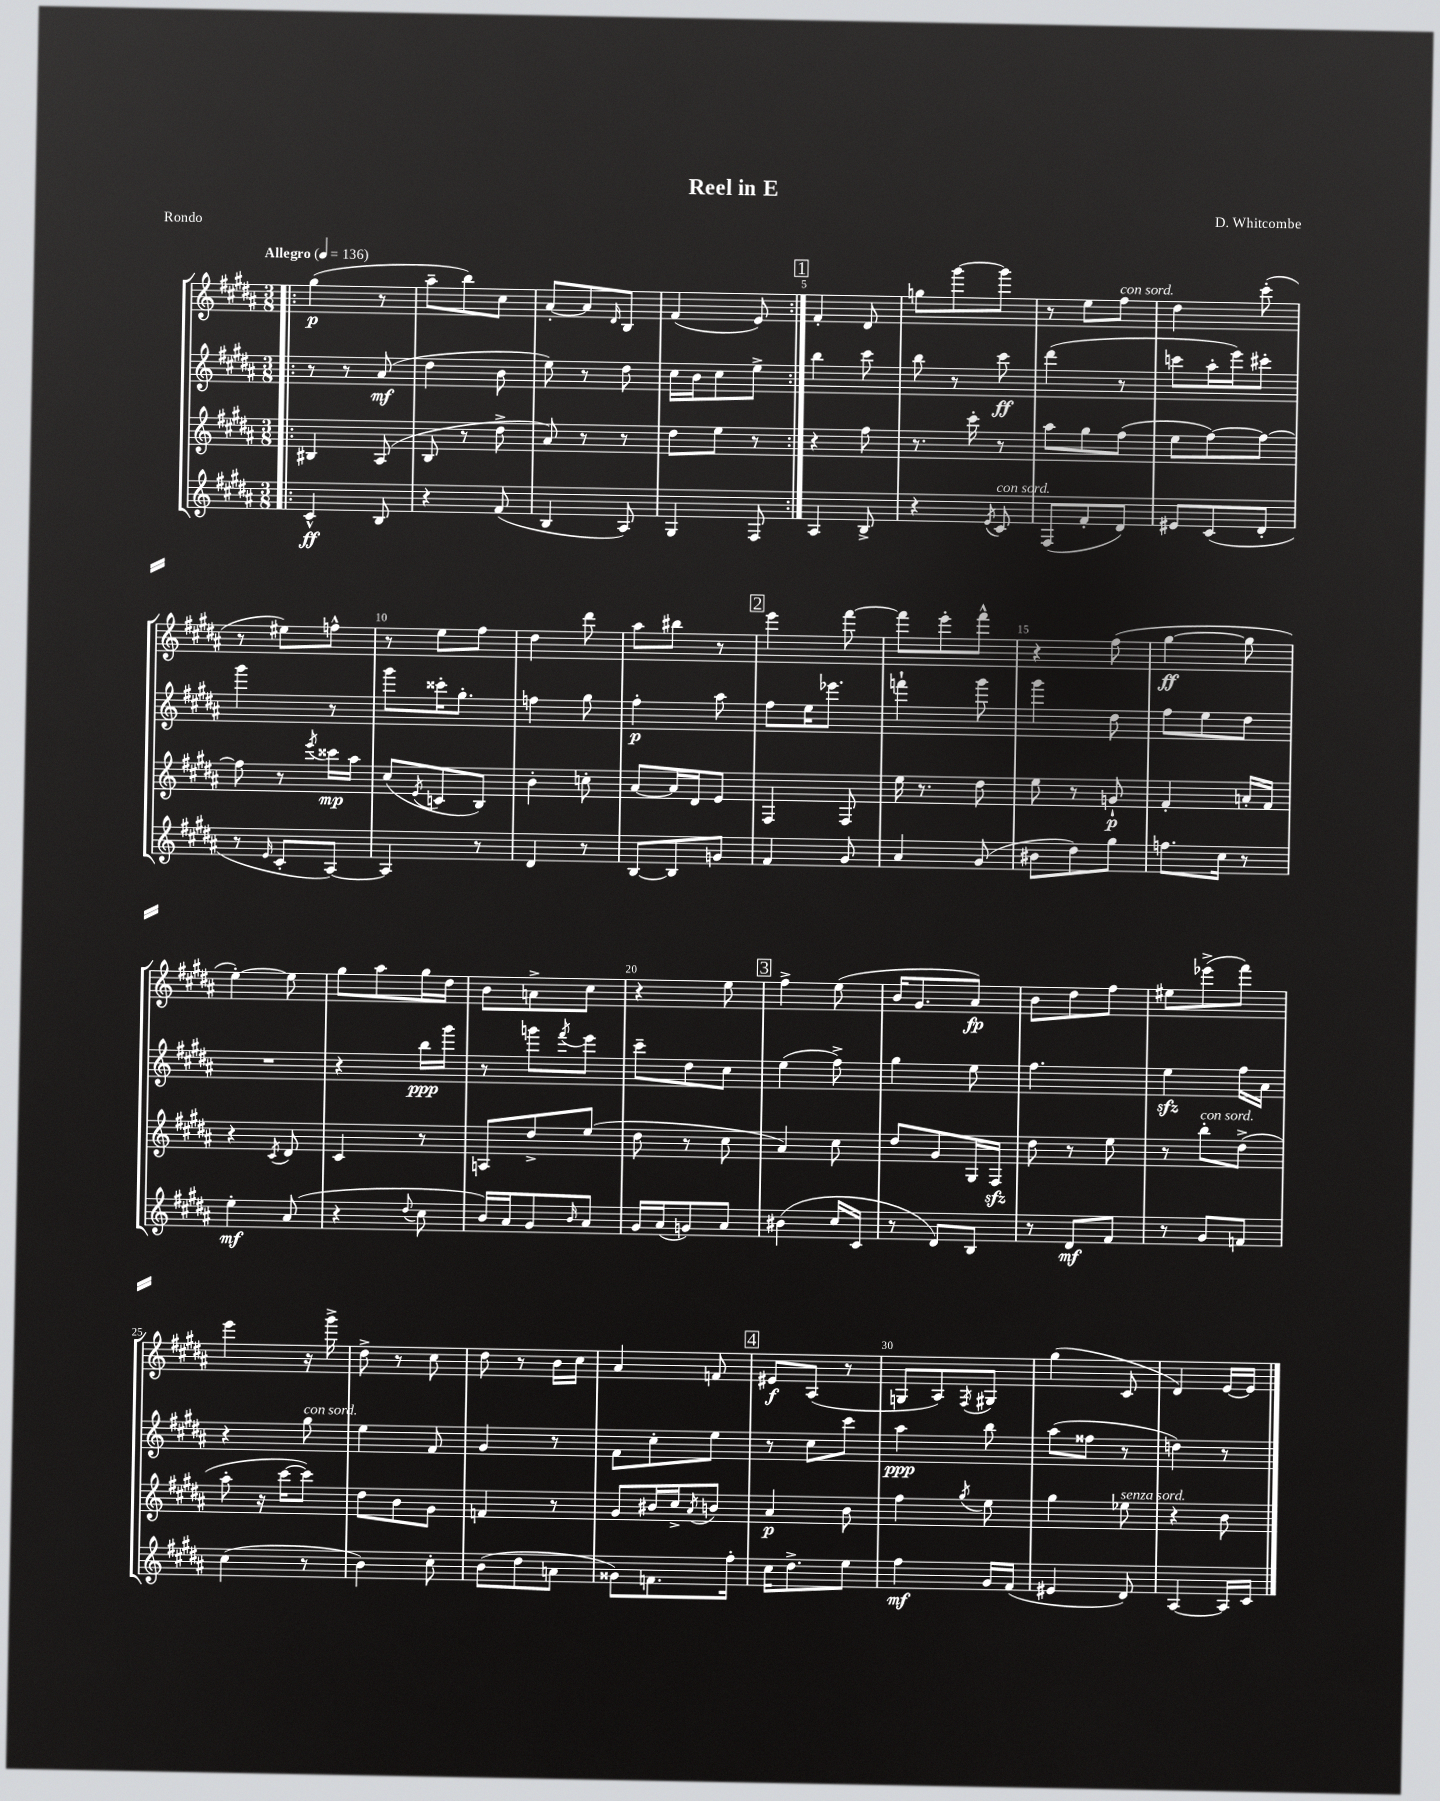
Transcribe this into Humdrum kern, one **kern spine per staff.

**kern	**dynam	**kern	**dynam	**kern	**dynam	**kern	**dynam
*part4	*part4	*part3	*part3	*part2	*part2	*part1	*part1
*staff4	*staff4	*staff3	*staff3	*staff2	*staff2	*staff1	*staff1
*clefG2	*	*clefG2	*	*clefG2	*	*clefG2	*
*k[f#c#g#d#a#]	*	*k[f#c#g#d#a#]	*	*k[f#c#g#d#a#]	*	*k[f#c#g#d#a#]	*
*M3/8	*	*M3/8	*	*M3/8	*	*M3/8	*
*MM136	*	*MM136	*	*MM136	*	*MM136	*
=1!|:	=1!|:	=1!|:	=1!|:	=1!|:	=1!|:	=1!|:	=1!|:
!	!	!	!	!	!	!LO:TX:a:B:t=Allegro	!
4c#^^/	ff	4B#X/	.	8r	.	(4gg#\	p
.	.	.	.	8r	.	.	.
8B/	.	(8A#/	.	(8a#/	mf	8r	.
=2	=2	=2	=2	=2	=2	=2	=2
4r	.	8B/	.	4dd#\	.	8aa#~\L	.
.	.	8r	.	.	.	8bb\)	.
(8f#/	.	8dd#^\	.	8b\	.	8cc#\J	.
=3	=3	=3	=3	=3	=3	=3	=3
4B/	.	8a#/)	.	8ee\)	.	[8a#'/L	.
.	.	8r	.	8r	.	8a#/]	.
.	.	.	.	.	.	16qqd#/	.
8A#/)	.	8r	.	8dd#\	.	8B/J	.
=4	=4	=4	=4	=4	=4	=4	=4
4G#/	.	8dd#\L	.	16cc#\LL	.	(4f#/	.
.	.	.	.	16b\J	.	.	.
.	.	8ee\J	.	8cc#\	.	.	.
8F#/	.	8r	.	8ee^\J	.	8e/)	.
!!LO:REH:place=s1:t=1
=5:|!	=5:|!	=5:|!	=5:|!	=5:|!	=5:|!	=5:|!	=5:|!
4A#/	.	4r	.	4bb\	.	4f#'/	.
8B^/	.	8ff#\	.	8ccc#\	.	8d#/	.
=6	=6	=6	=6	=6	=6	=6	=6
4r	.	8.r	.	8bb\	.	8ggn\L	.
.	.	.	.	8r	.	[8ggg#\	.
.	.	16ccc#'\	.	.	.	.	.
8qe/	.	.	.	.	.	.	.
!LO:TX:a:i:t=con sord.	!	!	!	!	!	!	!
8c#/	.	8r	.	8ccc#\	ff	8ggg#\J]	.
=7	=7	=7	=7	=7	=7	=7	=7
(8F#/L	.	8aa#\L	.	(4ddd#\	.	8r	.
8f#'/	.	8gg#\	.	.	.	8ee\L	.
!	!	!	!	!	!	!LO:TX:a:i:t=con sord.	!
8d#/J)	.	(8ff#\J	.	8r	.	8ff#\J	.
=8	=8	=8	=8	=8	=8	=8	=8
8e#X/L	.	8ee\L	.	8cccn\L	.	4dd#\	.
(8c#/	.	[8ff#\)	.	16aa#'\L	.	.	.
.	.	.	.	16eee\J)	.	.	.
8d#'/J	.	8ff#\J_	.	8ccc#X'\J	.	(8ccc#'\	.
!!LO:LB:g=z
=9	=9	=9	=9	=9	=9	=9	=9
8r	.	8ff#\]	.	4ggg#\	.	8r	.
16qqe/	.	.	.	.	.	.	.
8c#'/L	.	8r	.	.	.	8ee#X\L)	.
.	.	8qeee/	.	.	.	.	.
[8A#/J)	.	16ccc##X\LL	mp	8r	.	8ffn^^\J	.
.	.	16aa#\JJ	.	.	.	.	.
=10	=10	=10	=10	=10	=10	=10	=10
4A#/]	.	(8cc#/L	.	8ggg#\L	.	8r	.
.	.	8qe/	.	.	.	.	.
.	.	8cn/	.	16ccc##X'\K	.	8ee\L	.
.	.	.	.	8.gg#'\J	.	.	.
8r	.	8B/J)	.	.	.	8ff#\J	.
=11	=11	=11	=11	=11	=11	=11	=11
4d#/	.	4b'\	.	4ffn\	.	4dd#\	.
8r	.	8ccn'\	.	8gg#\	.	8ddd#\	.
=12	=12	=12	=12	=12	=12	=12	=12
[8B/L	.	[8a#/L	.	4ff#'\	p	8aa#\L	.
8B/]	.	16a#/L]	.	.	.	8bb#X\J	.
.	.	16d#/J	.	.	.	.	.
8gn/J	.	8e/J	.	8aa#\	.	8r	.
!!LO:REH:place=s1:t=2
=13	=13	=13	=13	=13	=13	=13	=13
4f#/	.	4F#/	.	8ff#\L	.	4eee\	.
.	.	.	.	16ee\K	.	.	.
.	.	.	.	8.eee-X\J	.	.	.
8g#/	.	8F#/	.	.	.	[8fff#\	.
=14	=14	=14	=14	=14	=14	=14	=14
4a#/	.	16ee\	.	4fffn`\	.	8fff#\L]	.
.	.	8.r	.	.	.	.	.
.	.	.	.	.	.	8eee'\	.
(8g#/	.	8dd#\	.	8ggg#\	.	8fff#^^\J	.
=15	=15	=15	=15	=15	=15	=15	=15
8b#X\L	.	8ee\	.	4ggg#\	.	4r	.
8dd#\)	.	8r	.	.	.	.	.
8gg#\J	.	8gn`/	p	8dd#\	.	(8ff#\	.
=16	=16	=16	=16	=16	=16	=16	=16
8.ffn\L	.	4f#'/	.	8ff#\L	.	[4gg#\	ff
.	.	.	.	8ee\	.	.	.
16cc#\Jk	.	.	.	.	.	.	.
8r	.	16an'/LL	.	8dd#\J	.	8gg#\]	.
.	.	16f#/JJ	.	.	.	.	.
!!LO:LB:g=z
=17	=17	=17	=17	=17	=17	=17	=17
4ee'\	mf	4r	.	4.r	.	[4ee'\)	.
.	.	8qc#/	.	.	.	.	.
(8a#/	.	8d#/	.	.	.	8ee\]	.
=18	=18	=18	=18	=18	=18	=18	=18
4r	.	4c#/	.	4r	.	8gg#\L	.
.	.	.	.	.	.	8aa#\	.
8qqdd#/	.	.	.	.	.	.	.
8cc#\	.	8r	.	16bb\LL	ppp	16gg#\L	.
.	.	.	.	16ggg#\JJ	.	16dd#\JJ	.
=19	=19	=19	=19	=19	=19	=19	=19
16b/LL)	.	8An/L	.	8r	.	8b\L	.
16a#/J	.	.	.	.	.	.	.
8g#/	.	8dd#^/	.	8gggn\L	.	8an^\	.
16qqb/	.	.	.	8qfff#/	.	.	.
8a#/J	.	(8ee/J	.	8eee\J	.	8cc#\J	.
=20	=20	=20	=20	=20	=20	=20	=20
16g#/LL	.	8dd#\	.	8ccc#~\L	.	4r	.
(16a#/J	.	.	.	.	.	.	.
8gn/)	.	8r	.	8dd#\	.	.	.
8a#/J	.	8cc#\	.	8cc#\J	.	8ee\	.
!!LO:REH:place=s1:t=3
=21	=21	=21	=21	=21	=21	=21	=21
(4b#X\	.	4a#/)	.	(4ee\	.	4ff#^\	.
16cc#/LL	.	8cc#\	.	8ff#^\)	.	(8ee\	.
16c#/JJ	.	.	.	.	.	.	.
=22	=22	=22	=22	=22	=22	=22	=22
8r	.	8dd#/L	.	4gg#\	.	16b/KL	.
.	.	.	.	.	.	8.g#/	.
8d#/L)	.	8g#/	.	.	.	.	.
8B/J	.	16G#/L	.	8ee\	.	8a#/J)	fp
.	.	16F#zz/JJ	.	.	.	.	.
=23	=23	=23	=23	=23	=23	=23	=23
8r	.	8dd#\	.	4.ff#\	.	8b\L	.
8d#/L	mf	8r	.	.	.	8dd#\	.
8f#/J	.	8ee\	.	.	.	8ff#\J	.
=24	=24	=24	=24	=24	=24	=24	=24
8r	.	8r	.	4eezz\	.	8ee#X\L	.
!	!	!LO:TX:a:i:t=con sord.	!	!	!	!	!
8g#/L	.	8bb'\L	.	.	.	(8eee-X^\	.
8fn/J	.	(8dd#^\J	.	16ff#\LL	.	8fff#\J)	.
.	.	.	.	16a#\JJ	.	.	.
!!LO:LB:g=z
=25	=25	=25	=25	=25	=25	=25	=25
(4cc#\	.	8aa#'\	.	4r	.	4eee\	.
.	.	16r	.	.	.	.	.
.	.	[16ccc#\KL	.	.	.	.	.
!	!	!	!	!LO:TX:a:i:t=con sord.	!	!	!
8r	.	8ccc#\J])	.	8gg#\	.	16r	.
.	.	.	.	.	.	16ggg#^\	.
=26	=26	=26	=26	=26	=26	=26	=26
4b\)	.	8dd#\L	.	4ee\	.	8dd#^\	.
.	.	8b\	.	.	.	8r	.
8cc#'\	.	8g#\J	.	8f#/	.	8cc#\	.
=27	=27	=27	=27	=27	=27	=27	=27
(8b\L	.	4fn/	.	4g#/	.	8dd#\	.
8dd#\	.	.	.	.	.	8r	.
8an\J	.	8r	.	8r	.	16b\LL	.
.	.	.	.	.	.	16cc#\JJ	.
=28	=28	=28	=28	=28	=28	=28	=28
8g##X\L)	.	8g#/L	.	8f#\L	.	4a#/	.
8.fn\	.	16b#X/L	.	8cc#'\	.	.	.
.	.	16cc#^/J	.	.	.	.	.
.	.	8qa#/	.	.	.	.	.
.	.	8bn/J	.	8ee\J	.	8fn/	.
16ff#'\Jk	.	.	.	.	.	.	.
!!LO:REH:place=s1:t=4
=29	=29	=29	=29	=29	=29	=29	=29
16cc#\KL	.	4a#/	p	8r	.	8e#X/L	f
8.dd#^\	.	.	.	.	.	.	.
.	.	.	.	8cc#\L	.	(8A#/J	.
8ee\J	.	8b\	.	8ccc#\J	.	8r	.
=30	=30	=30	=30	=30	=30	=30	=30
4ff#\	mf	4ff#\	.	4aa#\	ppp	8Gn/L	.
.	.	.	.	.	.	8A#/)	.
.	.	8qgg#/	.	.	.	8qF#/	.
16g#/LL	.	8ee\	.	8bb\	.	8G#X/J	.
(16f#/JJ	.	.	.	.	.	.	.
=31	=31	=31	=31	=31	=31	=31	=31
4e#X/	.	4gg#\	.	(8aa#\L	.	(4gg#\	.
.	.	.	.	8ff##X\J	.	.	.
!	!	!LO:TX:a:i:t=senza sord.	!	!	!	!	!
8d#/)	.	8ee-X\	.	8r	.	8c#/	.
=32	=32	=32	=32	=32	=32	=32	=32
[4A#/	.	4r	.	4ddn\)	.	4d#/)	.
16A#/LL]	.	8b\	.	8r	.	[16e/LL	.
16c#/JJ	.	.	.	.	.	16e/JJ]	.
==	==	==	==	==	==	==	==
*-	*-	*-	*-	*-	*-	*-	*-
